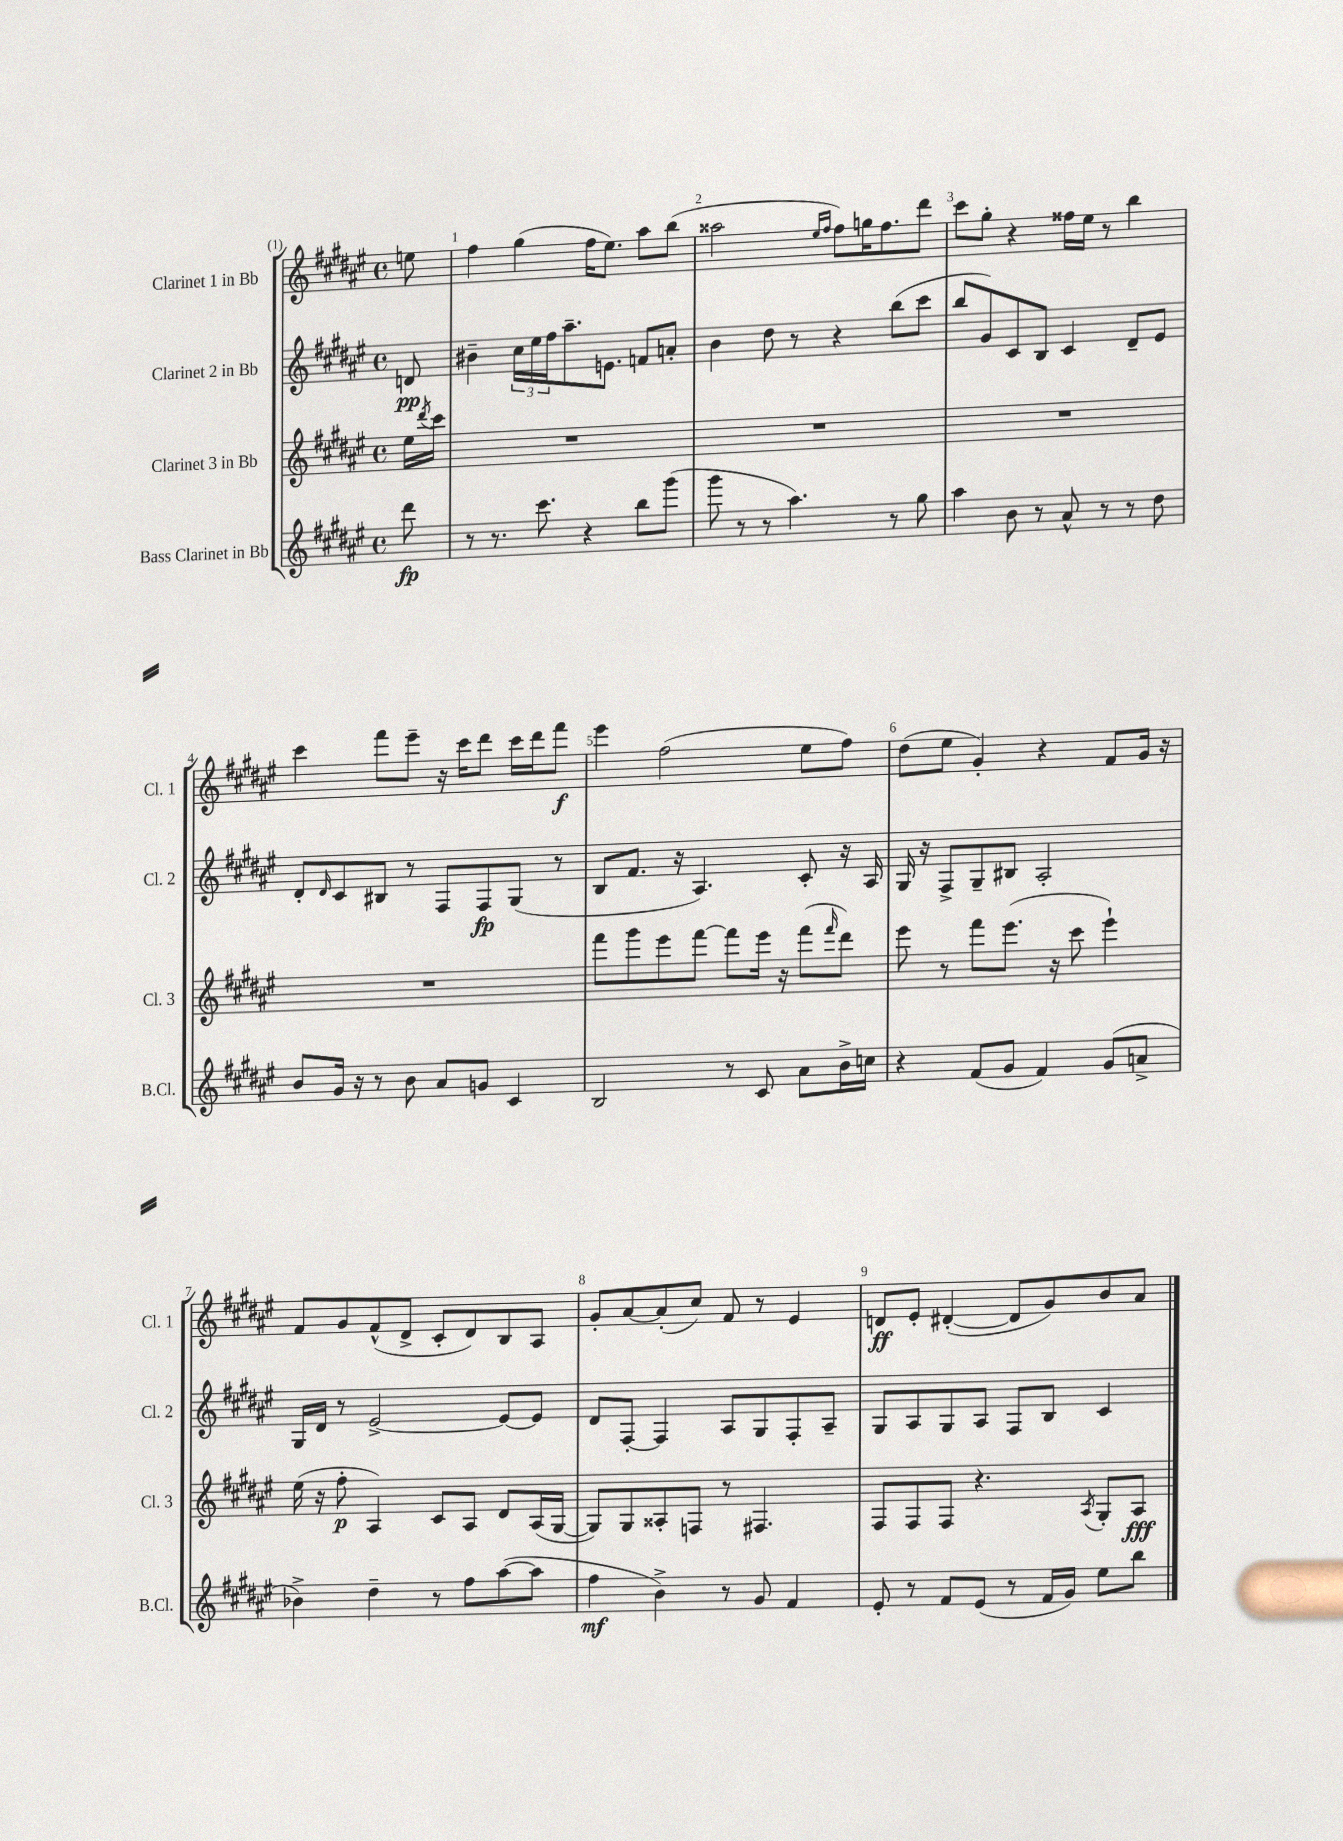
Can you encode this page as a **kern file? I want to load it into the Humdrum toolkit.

**kern	**kern	**kern	**kern
*staff4	*staff3	*staff2	*staff1
*clefG2	*clefG2	*clefG2	*clefG2
*k[f#c#g#d#a#e#]	*k[f#c#g#d#a#e#]	*k[f#c#g#d#a#e#]	*k[f#c#g#d#a#e#]
*M4/4	*M4/4	*M4/4	*M4/4
*met(c)	*met(c)	*met(c)	*met(c)
8ddd#\	16ee#\LL	8d/	8ee\
.	8qddd#/	.	.
.	16ccc#\JJ	.	.
=	=	=	=
8r	1r	4b#~\	4ff#\
8.r	.	.	.
.	.	24cc#\LL	(4gg#\
.	.	24ee#\	.
8.ccc#\	.	.	.
.	.	24ff#\J	.
.	.	8.aa#~\	.
4r	.	.	16ff#\LK
.	.	8.e\J	8.ee#\J)
8bb\L	.	8f/L	8aa#\L
(8ggg#\J	.	8a'/J	(8bb\J
=	=	=	=
8ggg#\	1r	4b\	2aa##\
8r	.	.	.
8r	.	8dd#\	.
4.aa#\)	.	8r	.
.	.	.	16qqee#/LL
.	.	.	16qqff#/JJ
.	.	4r	8ff#\L)
.	.	.	16gg\K
.	.	.	8.ff#\
8r	.	(8bb\L	.
8gg#\	.	8ccc#\J	8ddd#\J
=	=	=	=
4aa#\	1r	8bb/L	8ccc#\L
.	.	8g#/)	8gg#'\J
8b\	.	8c#/	4r
8r	.	8B/J	.
8a#^^/	.	4c#/	16ff##\LL
.	.	.	16ee#\JJ
8r	.	.	8r
8r	.	8d#~/L	4bb\
8dd#\	.	8e#/J	.
=	=	=	=
8b/L	1r	8d#'/L	4ccc#\
.	.	16qqd#/	.
16g#/Jk	.	8c#/	.
16r	.	.	.
8r	.	8B#/J	8fff#\L
8b\	.	8r	8eee#~\J
8a#/L	.	8F#/L	16r
.	.	.	16ccc#\LK
8g/J	.	8F#/	8ddd#\J
4c#/	.	(8G#/J	16ccc#\LL
.	.	.	16ddd#\J
.	.	8r	8fff#\J
=	=	=	=
2B/	8fff#\L	8B/L	4eee#\
.	8ggg#\	8.f#/J	.
.	8eee#\	.	(2ff#\
.	.	16r	.
.	[8fff#\J	4.A#/)	.
8r	8fff#\]L	.	.
8c#/	16eee#\Jk	.	.
.	16r	.	.
8a#\L	(8fff#\L	8c#'/	8ee#\L
.	16qqfff#/	.	.
16b^\L	8ddd#\J)	16r	8ff#\J)
16cc\JJ	.	16A#/	.
=	=	=	=
4r	8eee#\	16G#/	(8dd#\L
.	.	16r	.
.	8r	8F#^/L	8ee#\J
(8f#/L	8fff#\L	8G#~/	4g#'/)
8g#/J	(8.eee#\J	8B#/J	.
4f#/)	.	2A#'/	4r
.	16r	.	.
.	8ccc#\	.	.
(8g#/L	4eee#`\)	.	8f#/L
8a^/J	.	.	16g#/Jk
.	.	.	16r
=	=	=	=
4b-^\)	(16ee#\	16G#/LL	8f#/L
.	16r	16d#/JJ	.
.	8ff#'\	8r	8g#/
4dd#~\	4A#/)	[2e#^/	(8f#^^/
.	.	.	8d#^/J
8r	8c#/L	.	8c#'/L
8ff#\L	8A#/J	.	8d#/)
([8aa#\	8d#/L	8e#/_L	8B/
8aa#\]J	(16A#/L	8e#/]J	8A#/J
.	[16G#/JJ	.	.
=	=	=	=
4ff#\	8G#/]L)	8d#/L	8g#'/L
.	8G#/	[8F#'/J	[8a#/
4b^\)	8A##'/	4F#/]	(8a#'/]
.	8F/J	.	8cc#/J)
8r	8r	8A#/L	8f#/
8g#/	4.F#/	8G#/	8r
4f#/	.	8F#'/	4e#/
.	.	8A#~/J	.
=	=	=	=
8e#'/	8F#/L	8G#/L	8d/L
8r	8F#/	8A#/	8e#'/J
8f#/L	8F#/J	8G#/	([4d#'/
(8e#/J	4.r	8A#/J	.
8r	.	8F#/L	8d#/]L
16f#/LL	.	8B/J	8g#/)
16g#/JJ)	.	.	.
.	8qA#/	.	.
8ee#\L	8G#'/L	4c#/	8b/
8bb\J	8A#/J	.	8a#/J
==	==	==	==
*-	*-	*-	*-
